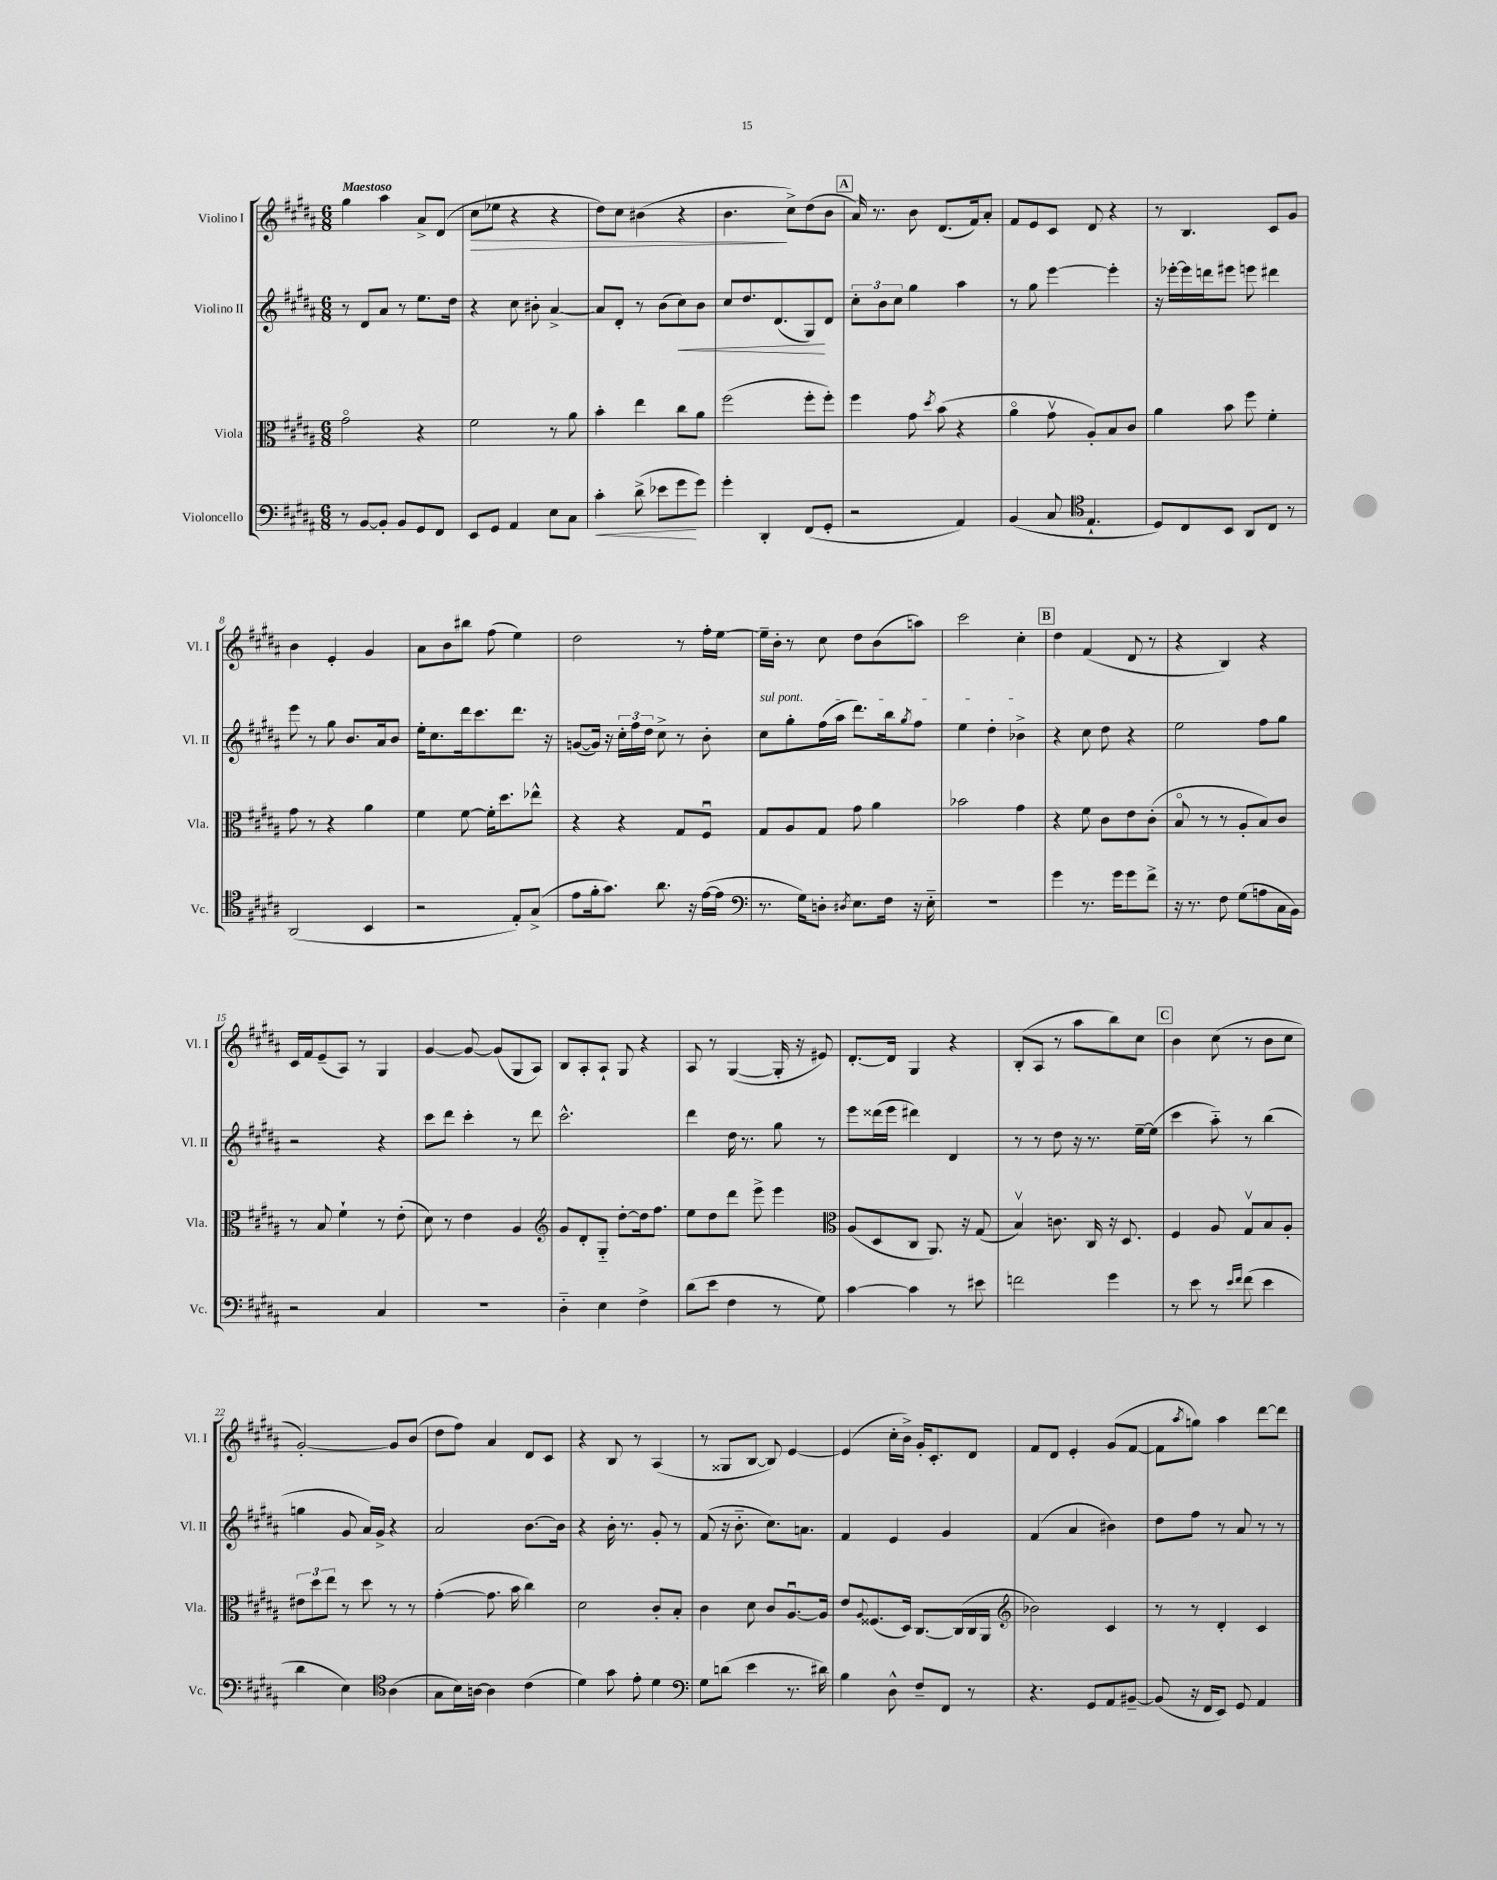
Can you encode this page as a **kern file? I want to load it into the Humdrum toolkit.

**kern	**dynam	**kern	**kern	**dynam	**kern	**dynam
*part4	*part4	*part3	*part2	*part2	*part1	*part1
*staff4	*staff4	*staff3	*staff2	*staff2	*staff1	*staff1
*I"Violoncello	*	*I"Viola	*I"Violino II	*	*I"Violino I	*
*I'Vc.	*	*I'Vla.	*I'Vl. II	*	*I'Vl. I	*
*clefF4	*	*clefC3	*clefG2	*	*clefG2	*
*k[f#c#g#d#a#]	*	*k[f#c#g#d#a#]	*k[f#c#g#d#a#]	*	*k[f#c#g#d#a#]	*
*M6/8	*	*M6/8	*M6/8	*	*M6/8	*
=1	=1	=1	=1	=1	=1	=1
!	!	!	!	!	!LO:TX:a:B:t=Maestoso	!
8r	.	2g#\	8r	.	4gg#\	.
[8BB/L	.	.	8d#/L	.	.	.
8BB'/J]	.	.	8a#/J	.	4aa#\	.
8BB/L	.	.	8r	.	.	.
8GG#/	.	4r	8.ee\L	.	8a#^/L	.
8FF#/J	.	.	.	.	(8d#/J	.
.	.	.	16dd#\Jk	.	.	.
=2	=2	=2	=2	=2	=2	=2
!	!	!	!	!	!	!LO:HP:b
8EE/L	.	2f#\	4r	.	8cc#\L	>
8GG#/J	.	.	.	.	8ee-X\J	.
4AA#/	.	.	8cc#\	.	4r	.
.	.	.	8b#X'\	.	.	.
8E\L	.	8r	[4a#^/	.	4r	.
8C#\J	.	8a#\	.	.	.	.
=3	=3	=3	=3	=3	=3	=3
!	!LO:HP:b	!	!	!	!	!
4c#'\	<	4b'\	8a#/L]	.	8dd#\L)	.
.	.	.	8d#'/J	.	8cc#\J	.
(8d#^\	.	4ee\	8r	.	(4b#X\	.
8e-X\L	.	.	(8b\L	.	.	.
!	!	!	!	!LO:HP:b	!	!
8g#\	.	8cc#\L	8cc#\)	<	4r	.
8g#\J)	[	8a#\J	8b\J	.	.	.
=4	=4	=4	=4	=4	=4	=4
4g#'\	.	(2ff#\	8cc#/L	.	4.b\	.
.	.	.	8.dd#/	.	.	.
4DD#'/	.	.	.	.	.	.
.	.	.	(8.d#/	.	.	.
.	.	.	.	.	8cc#^\L)	]
(8FF#/L	.	8ff#'\L	8G#/)	.	(8dd#\	.
8GG#'/J	.	8ff#'\J)	8d#/J	[	8b\J	.
!!LO:REH:place=s1:t=A
=5	=5	=5	=5	=5	=5	=5
2r	.	4ff#\	12cc#'\L	.	16a#/)	.
.	.	.	.	.	8.r	.
.	.	.	12b\	.	.	.
.	.	.	12cc#\J	.	.	.
.	.	8g#\	4gg#\	.	8b\	.
.	.	8qdd#/	.	.	.	.
.	.	(8b\	.	.	(8.d#/L	.
4AA#/)	.	4r	4aa#\	.	.	.
.	.	.	.	.	16f#/k)	.
.	.	.	.	.	8a#'/J	.
=6	=6	=6	=6	=6	=6	=6
(4BB/	.	4a#\	8r	.	8f#/L	.
.	.	.	8gg#\	.	8e/	.
8C#/	.	8g#v\	[4eee\	.	8c#/J	.
*clefC4	*	*	*	*	*	*
4.E`/	.	8A#'/L)	.	.	8d#/	.
.	.	8B/	4eee'\]	.	4r	.
.	.	8c#/J	.	.	.	.
=7	=7	=7	=7	=7	=7	=7
8D#/L)	.	4a#\	16r	.	8r	.
.	.	.	[16eee-X'\LL	.	.	.
8C#/	.	.	16eee-\]	.	4.B/	.
.	.	.	16dddn\J	.	.	.
8BB/J	.	8b\	8eee#X\J	.	.	.
8AA#/L	.	8ff#\	8eeen\	.	.	.
8C#/J	.	4f#'\	4ddd#X\	.	8c#/L	.
8r	.	.	.	.	8g#/J	.
!!LO:LB:g=z
=8	=8	=8	=8	=8	=8	=8
(2AA#/	.	8g#\	8eee\	.	4b\	.
.	.	8r	8r	.	.	.
.	.	4r	8gg#\	.	4e'/	.
.	.	.	8.b/L	.	.	.
4BB/	.	4a#\	.	.	4g#/	.
.	.	.	16a#/k	.	.	.
.	.	.	8b/J	.	.	.
=9	=9	=9	=9	=9	=9	=9
2r	.	4f#\	16ee'\KL	.	8a#\L	.
.	.	.	8.cc#\	.	.	.
.	.	.	.	.	8b\	.
.	.	[8f#\	16ddd#\k	.	8bb#X\J	.
.	.	.	8.ccc#\	.	.	.
.	.	16f#'\KL]	.	.	(8ff#\	.
.	.	8.dd#\	.	.	.	.
8E'/L)	.	.	8.ddd#\J	.	4ee\)	.
(8G#^/J	.	8ee-X^^\J	.	.	.	.
.	.	.	16r	.	.	.
=10	=10	=10	=10	=10	=10	=10
8e\L	.	4r	([8gn/L	.	2dd#\	.
16f#'\k	.	.	16g/Jk])	.	.	.
8.g#\J)	.	.	16r	.	.	.
.	.	4r	24cc#'\LL	.	.	.
.	.	.	24ff#\	.	.	.
.	.	.	24dd#\JJ	.	.	.
8.a#\	.	.	8cc#^\	.	.	.
.	.	8G#/L	8r	.	8r	.
16r	.	.	.	.	.	.
([16e\LL	.	8F#u/J	8b'\	.	16ff#'\LL	.
16e\JJ]	.	.	.	.	[16ee\JJ	.
=11	=11	=11	=11	=11	=11	=11
*clefF4	*	*	*	*	*	*
!	!	!	!LO:TX:a:i:t=sul pont.	!	!	!
8.r	.	8G#/L	8cc#\L	.	16ee~\LL]	.
.	.	.	.	.	16b'\JJ	.
.	.	8A#/	8gg#'\	.	8r	.
16G#\KL)	.	.	.	.	.	.
8Dn'\J	.	8G#/J	(16ff#\L	.	8cc#\	.
.	.	.	16aa#\JJ	.	.	.
8qD#X/	.	.	.	.	.	.
8.E\L	.	8g#\	8.ddd#\L)	.	8dd#\L	.
.	.	4a#\	.	.	(8b\	.
16F#\Jk	.	.	16bb\k	.	.	.
.	.	.	8qgg#/	.	.	.
16r	.	.	8ff#\J	.	8aan\J)	.
16E\	.	.	.	.	.	.
=12	=12	=12	=12	=12	=12	=12
2.r	.	2b-X\	4ee\	.	2ccc#\	.
.	.	.	4dd#'\	.	.	.
.	.	4g#\	4b-X^\	.	4cc#'\	.
!!LO:REH:place=s1:t=B
=13	=13	=13	=13	=13	=13	=13
4g#\	.	4r	4r	.	4dd#\	.
8.r	.	8f#\	8cc#\	.	(4f#/	.
.	.	8c#\L	8dd#\	.	.	.
16g#\KL	.	.	.	.	.	.
8g#\	.	8e\	4r	.	8d#/	.
8f#^\J	.	(8c#'\J	.	.	8r	.
=14	=14	=14	=14	=14	=14	=14
16r	.	8B/	2ee\	.	4r	.
8.r	.	.	.	.	.	.
.	.	8r	.	.	.	.
8F#\	.	8r	.	.	4B/)	.
(8G#\L	.	8A#'/L	.	.	.	.
8An\	.	8B/)	8ff#\L	.	4r	.
16C#\L	.	8c#/J	8gg#\J	.	.	.
16BB\JJ)	.	.	.	.	.	.
!!LO:LB:g=z
=15	=15	=15	=15	=15	=15	=15
2r	.	8r	2r	.	16c#/LL	.
.	.	.	.	.	16f#/J	.
.	.	8B/	.	.	(8e~/	.
.	.	4f#`\	.	.	8A#/J)	.
.	.	.	.	.	8r	.
4C#/	.	8r	4r	.	4G#/	.
.	.	(8e'\	.	.	.	.
=16	=16	=16	=16	=16	=16	=16
2.r	.	8d#\)	8ccc#\L	.	[4g#/	.
.	.	8r	8ddd#\J	.	.	.
.	.	4e\	4ccc#'\	.	8g#/_	.
.	.	.	.	.	(8g#/L]	.
.	.	4A#/	8r	.	8G#/	.
.	.	.	8ddd#\	.	8A#/J)	.
=17	=17	=17	=17	=17	=17	=17
*	*	*clefG2	*	*	*	*
4D#\	.	8g#/L	2.ccc#^^\	.	8B/L	.
.	.	8d#'/	.	.	8A#'/	.
4E\	.	8G#/J	.	.	8A#`/J	.
.	.	[8dd#'\L	.	.	8G#/	.
4F#^\	.	16dd#\k]	.	.	4r	.
.	.	8.ff#\J	.	.	.	.
=18	=18	=18	=18	=18	=18	=18
(8d#\L	.	8ee\L	4ddd#\	.	8A#/	.
8e\J	.	8dd#\	.	.	8r	.
4F#\	.	8ddd#\J	16dd#\	.	([4G#/	.
.	.	.	8.r	.	.	.
.	.	8eee^\	.	.	.	.
8r	.	4eee\	8gg#\	.	16G#'/]	.
.	.	.	.	.	16r	.
8G#\)	.	.	8r	.	8e#X/)	.
=19	=19	=19	=19	=19	=19	=19
*	*	*clefC3	*	*	*	*
[4c#\	.	(8A#/L	8eee\L	.	[8.d#'/L	.
.	.	8D#/	(16ddd##X\L	.	.	.
.	.	.	16eee\JJ	.	16d#/Jk]	.
4c#\]	.	8C#/J	4ddd#X\)	.	4G#/	.
.	.	8.AA#/)	.	.	.	.
8r	.	.	4d#/	.	4r	.
.	.	16r	.	.	.	.
8e#X\	.	(8G#/	.	.	.	.
=20	=20	=20	=20	=20	=20	=20
2fn\	.	4Bv/)	8r	.	(8B'/L	.
.	.	.	8r	.	8A#/J	.
.	.	8.cn\	8dd#\	.	8r	.
.	.	.	16r	.	8aa#\L	.
.	.	16C#/	8.r	.	.	.
4g#\	.	16r	.	.	8bb\)	.
.	.	8.D#/	.	.	.	.
.	.	.	[16ee~\LL	.	8cc#\J	.
.	.	.	(16ee\JJ]	.	.	.
!!LO:REH:place=s1:t=C
=21	=21	=21	=21	=21	=21	=21
8r	.	4F#/	4ccc#\	.	4b\	.
8e\	.	.	.	.	.	.
8r	.	8A#/	8aa#\)	.	(8cc#\	.
16qqe/LL	.	.	.	.	.	.
16qqf#/JJ	.	.	.	.	.	.
(8f#\	.	8G#v/L	8r	.	8r	.
4e\	.	8B/	(4bb\	.	8b\L	.
.	.	8A#'/J	.	.	8cc#\J	.
!!LO:LB:g=z
=22	=22	=22	=22	=22	=22	=22
4d#\	.	12e#X\L	4ggn\	.	[2g#'/)	.
.	.	12dd#\	.	.	.	.
.	.	12ee\J	.	.	.	.
4E\)	.	8r	8g#/	.	.	.
.	.	8dd#\	16a#/LL)	.	.	.
.	.	.	16g#^/JJ	.	.	.
*clefC4	*	*	*	*	*	*
(4A#\	.	8r	4r	.	8g#/L]	.
.	.	8r	.	.	(8b/J	.
=23	=23	=23	=23	=23	=23	=23
8G#\L	.	([4g#'\	2a#/	.	8dd#\L	.
16B\L)	.	.	.	.	8ff#\J)	.
[16An\JJ	.	.	.	.	.	.
4A\]	.	8.g#\]	.	.	4a#/	.
.	.	16b\	.	.	.	.
(4c#\	.	4cc#\)	[8.b\L	.	8d#/L	.
.	.	.	.	.	8c#/J	.
.	.	.	16b\Jk]	.	.	.
=24	=24	=24	=24	=24	=24	=24
4d#\)	.	2d#\	4r	.	4r	.
8g#\	.	.	16b'\	.	8B/	.
.	.	.	8.r	.	.	.
8e'\	.	.	.	.	8r	.
4d#\	.	8c#'/L	8g#'/	.	(4A#/	.
.	.	8B'/J	8r	.	.	.
=25	=25	=25	=25	=25	=25	=25
*clefF4	*	*	*	*	*	*
8G#\L	.	4c#\	(8f#/	.	8r	.
(8dn\J	.	.	16r	.	8G##X/L	.
.	.	.	8.b\	.	.	.
4e\	.	8d#\	.	.	[8B/J	.
.	.	8c#/L	8.cc#\L)	.	8B/])	.
8.r	.	[8.A#u/	.	.	[4e/	.
.	.	.	8.an\J	.	.	.
16d#X\)	.	16A#/Jk]	.	.	.	.
=26	=26	=26	=26	=26	=26	=26
4B\	.	8e/L	4f#/	.	(4e/]	.
.	.	8qqA#/	.	.	.	.
.	.	(8.F##X/	.	.	.	.
8D#^^\	.	.	4e/	.	16cc#'\LL	.
.	.	16D#/Jk)	.	.	16b^\JJ)	.
8F#~/L	.	[8.C#/L	.	.	16g#'/KL	.
.	.	.	.	.	8.c#'/	.
8FF#/J	.	.	4g#/	.	.	.
.	.	(16C#/L]	.	.	.	.
8r	.	16C#/	.	.	8d#/J	.
.	.	16AA#/JJ	.	.	.	.
=27	=27	=27	=27	=27	=27	=27
*	*	*clefG2	*	*	*	*
4.r	.	2b-X\)	(4f#/	.	8f#/L	.
.	.	.	.	.	8d#/J	.
.	.	.	4a#/	.	4e'/	.
8GG#/L	.	.	.	.	.	.
8AA#/	.	4c#/	4b#X\)	.	(8g#/L	.
[8BB#X~/J	.	.	.	.	[8f#/J	.
=28	=28	=28	=28	=28	=28	=28
(8BB#/]	.	8r	8dd#\L	.	8f#\L]	.
.	.	.	.	.	8qaa#/	.
16r	.	8r	8ff#\J	.	8ggn\J)	.
16FF#/KL	.	.	.	.	.	.
8EE/J)	.	4d#'/	8r	.	4aa#\	.
8GG#/	.	.	8a#/	.	.	.
4AA#/	.	4c#/	8r	.	[8ddd#\L	.
.	.	.	8r	.	8ddd#\J]	.
==	==	==	==	==	==	==
*-	*-	*-	*-	*-	*-	*-
